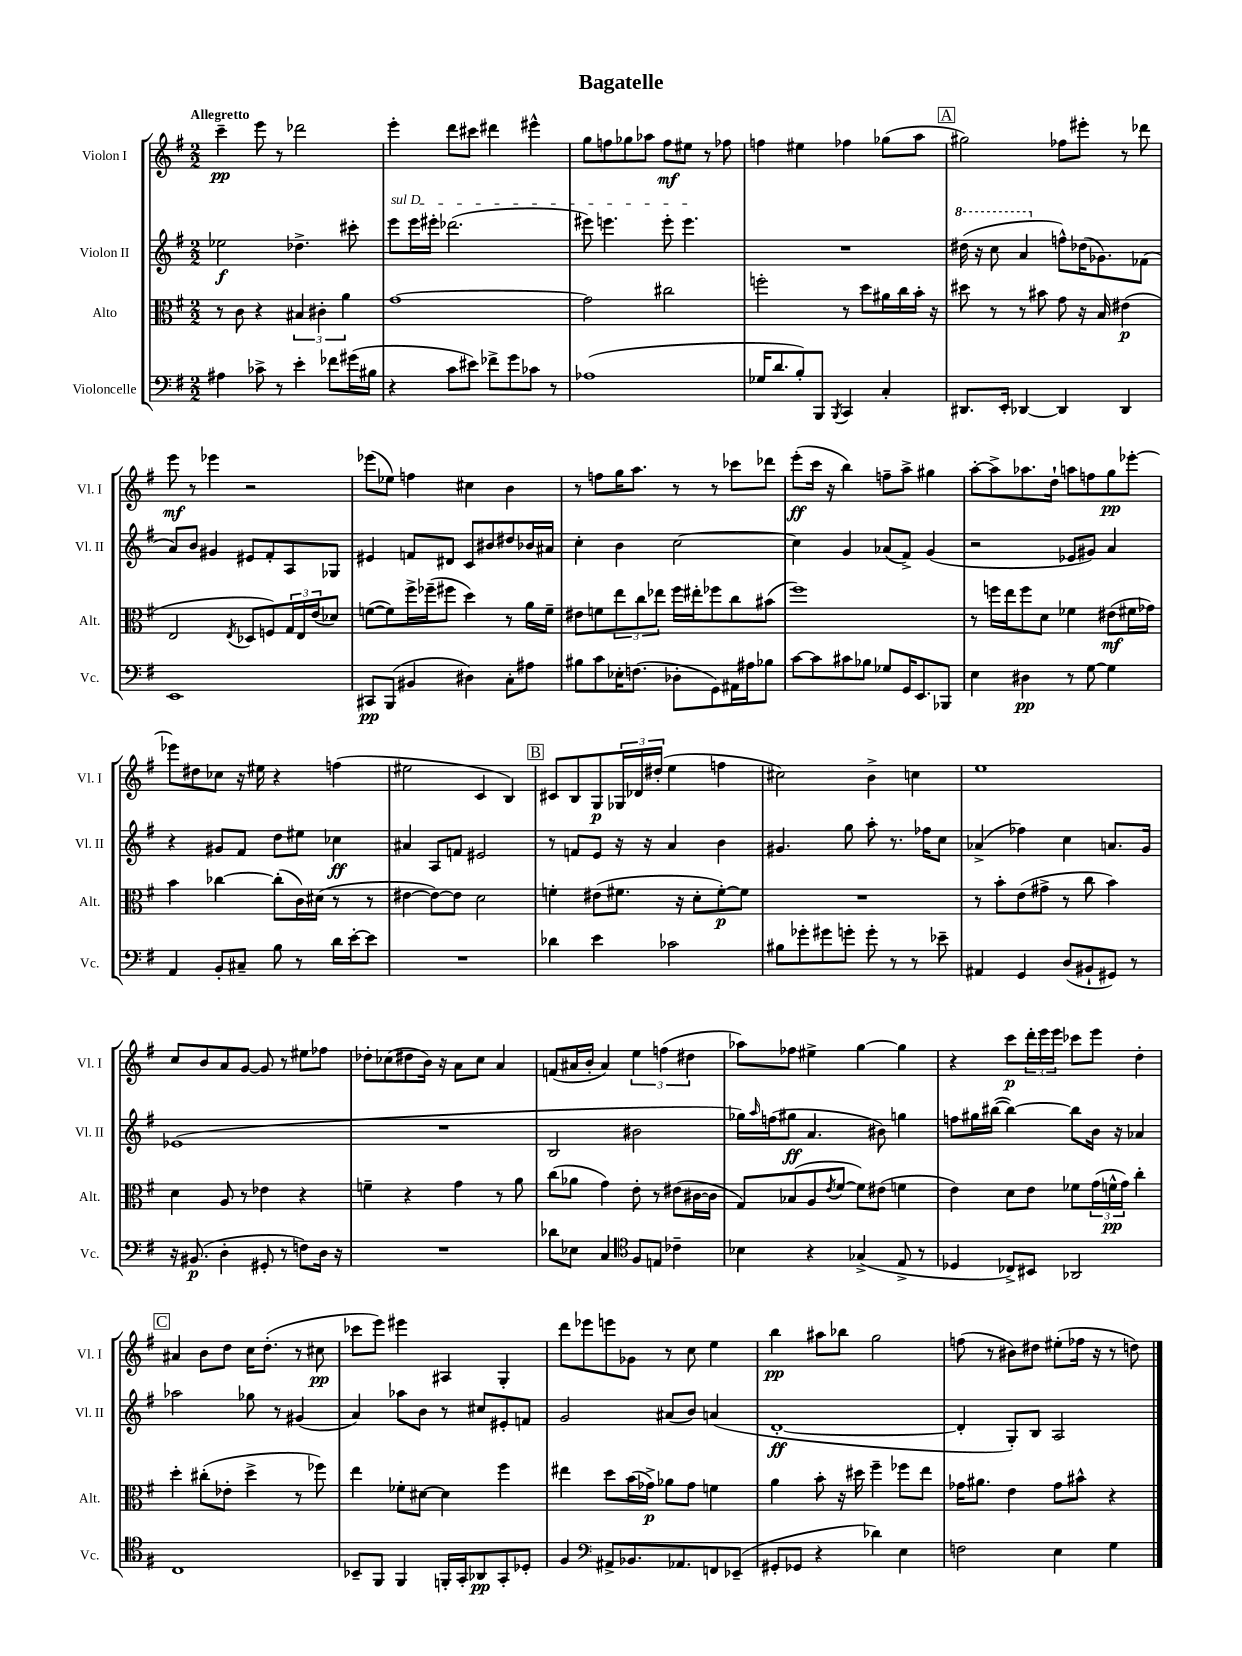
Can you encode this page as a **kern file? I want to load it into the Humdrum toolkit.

**kern	**kern	**kern	**kern
*staff4	*staff3	*staff2	*staff1
*clefF4	*clefC3	*clefG2	*clefG2
*k[f#]	*k[f#]	*k[f#]	*k[f#]
*M2/2	*M2/2	*M2/2	*M2/2
4A#	8r	2ee-	4ccc~
.	8c	.	.
8c-^	4r	.	8eee
8r	.	.	8r
4e'	6B#	4.dd-^	2ddd-
.	6c#'	.	.
8f-	.	.	.
.	6a	.	.
(16g#	.	8ccc#'	.
16B#	.	.	.
=	=	=	=
4r	[1g	8eee	4eee'
.	.	16eee	.
.	.	16eee#'	.
8c	.	(2.ddd-	8ddd
8e#)	.	.	8ccc#
8f-^	.	.	4ddd#
8g	.	.	.
8c-	.	.	4eee#^^
8r	.	.	.
=	=	=	=
(1A-	2g]	8eee#)	8gg
.	.	4.eee	8ff
.	.	.	8gg-
.	.	.	8aa-
.	2cc#	8eee'	8ff
.	.	4.eee	8ee#
.	.	.	8r
.	.	.	8ff-
=	=	=	=
16G-	2ff'	1r	4ff
8.d	.	.	.
8B')	.	.	4ee#
8BBB	.	.	.
8qBBB	.	.	.
4CC	8r	.	4ff-
.	8dd	.	.
4C'	16a#	.	(8gg-
.	16cc	.	.
.	16b'	.	8aa
.	16r	.	.
=	=	=	=
8.DD#	8dd#	(16ddd#	2gg#)
.	.	16r	.
.	8r	8ccc	.
16EE'	.	.	.
[4DD-	8r	4aa	.
.	8b#	.	.
4DD-]	8g	8ff^^)	8ff-
.	16r	(16dd-	8eee#'
.	16B	8.g-)	.
4DD-	(4e#	.	8r
.	.	(8f-	8ddd-
=	=	=	=
1EE	2E	8a)	8eee
.	.	8b	8r
.	.	4g#	4eee-
.	8qE	.	.
.	8D-	8e#	2r
.	8F)	8f#'	.
.	24G	8A	.
.	24E	.	.
.	(24e	.	.
.	8d-)	8G-	.
=	=	=	=
8CC#	([8f	4e#	(8eee-
(8BBB	8f])	.	8ee-)
4BB#	16ff#^	8f	4ff
.	(16ff-~	.	.
.	8ff#	8d#	.
4D#)	4dd)	8c	4cc#
.	.	8b#	.
8C'	8r	8dd#	4b
8A#	16a	16b-	.
.	16f~	16a#	.
=	=	=	=
8B#	8e#	4cc'	8r
8c	8f	.	8ff
16E-'	12ee	4b	16gg
(8.F	.	.	8.aa
.	12cc	.	.
.	12ee-	.	.
8D-'	16ff#	[2cc	8r
.	16ee#'	.	.
8GG)	8ff-	.	8r
16AA#	8cc	.	8ccc-
16A#	.	.	.
8B-	(8b#	.	8ddd-
=	=	=	=
[8c	1ff#)	4cc]	(8eee'
8c]	.	.	16ccc
.	.	.	16r
8c#	.	4g	4bb)
8B-	.	.	.
8G-	.	(8a-	8ff~
16GG	.	8f#^)	8aa^
8.EE	.	.	.
.	.	(4g	4gg#
8BBB-	.	.	.
=	=	=	=
4E	8r	2r	[8aa'
.	16ff	.	8aa^]
.	16ee	.	.
4D#	8ff	.	8.aa-
.	8d	.	.
.	.	.	16dd`
8r	4f-	8e-	8aa
[8G	.	8g#)	8ff
4G]	(8e#	4a	8gg
.	16f#	.	[8eee-'
.	16g-)	.	.
=	=	=	=
4AA	4b	4r	8eee-]
.	.	.	8dd#
8BB'	[4cc-	8g#	8cc-
8C#~	.	8f#	16r
.	.	.	16ee#
8B	(8cc-']	8dd	4r
8r	16c)	8ee#	.
.	(16d#	.	.
16d	8r	4cc-	(4ff
[16e'	.	.	.
8e]	8r	.	.
=	=	=	=
1r	[4e#	4a#	2ee#
.	8e#_)	8A	.
.	8e#]	8f	.
.	2d	2e#	4c
.	.	.	4B)
=	=	=	=
4d-	4f'	8r	8c#
.	.	8f	8B
4e	(8e#	8e	8G
.	8.f#	16r	24G-
.	.	.	24d-
.	.	16r	.
.	.	.	(24dd#'
2c-	.	4a	4ee
.	16r	.	.
.	8d'	.	.
.	[8f#')	4b	4ff
.	8f#]	.	.
=	=	=	=
8B#	1r	4.g#	2cc#)
8g-'	.	.	.
8g#	.	.	.
8g'	.	8gg	.
8g'	.	8aa'	4b^
8r	.	8.r	.
8r	.	.	4cc
.	.	16ff-	.
8e-~	.	8cc	.
=	=	=	=
4AA#	8r	(4a-^	1ee
.	8b'	.	.
4GG	(8e	4ff-)	.
.	8g#^	.	.
(8D	8r	4cc	.
8BB#`	8cc	.	.
8GG#)	4b)	8.a	.
8r	.	.	.
.	.	16g	.
=	=	=	=
16r	4d	(1e-	8cc
(8.BB#	.	.	.
.	.	.	8b
4D'	8A	.	8a
.	8r	.	[8g
8GG#'	4e-	.	8g]
8r	.	.	8r
8F)	4r	.	8ee#
16D	.	.	8ff-
16r	.	.	.
=	=	=	=
1r	4f~	1r	8dd-'
.	.	.	(8cc-
.	4r	.	8dd#
.	.	.	16b)
.	.	.	16r
.	4g	.	8a
.	.	.	8cc-
.	8r	.	4a
.	8a	.	.
=	=	=	=
8d-	(8cc	2B	(8f
8E-	8a-	.	16a#
.	.	.	16b'
4C	4g)	.	4a#)
*clefC4	*	*	*
8F#	8e'	2b#	6ee
8E	8r	.	.
.	.	.	(6ff
4c-~	(8e#	.	.
.	.	.	6dd#
.	[16c#	.	.
.	16c#]	.	.
=	=	=	=
4B-	8G)	16gg-)	8aa-)
.	.	16qqaa	.
.	.	(16ff	.
.	(8B-	8gg#	8ff-
4r	8A	4.a	4ee#^
.	8qe	.	.
.	[8f#	.	.
(4G-^	8f#])	.	[4gg
.	(8e#	8b#)	.
8E^	4f	4gg	4gg]
8r	.	.	.
=	=	=	=
4D-	4e)	8ff	4r
.	.	16gg#	.
.	.	([16bb#	.
8C-^)	8d	4bb#_)	8ccc
8BB#	8e	.	24ddd'
.	.	.	24eee
.	.	.	24eee
2AA-	8f-	8bb#]	8ccc-
.	(24g	16b	8eee
.	24f^^	.	.
.	.	16r	.
.	24g)	.	.
.	4cc'	4a-	4dd'
=	=	=	=
1C	4dd'	2aa-	4a#
.	(8cc#'	.	8b
.	8e-'	.	8dd
.	4dd^	8gg-	16cc
.	.	.	(8.dd'
.	.	8r	.
.	8r	(4g#	8r
.	8ff-)	.	8cc#
=	=	=	=
8BB-~	4ee	4a)	8ccc-
8FF#	.	.	8eee)
4FF#	8f-'	8aa-	4eee#
.	[8d#	8b	.
16FF'	4d#]	8r	4A#
16GG'	.	.	.
8AA-	.	8cc#	.
8GG'	4ff#	8e#'	4G'
8D-'	.	8f	.
=	=	=	=
4F#	4ee#	2g	8ddd
.	.	.	8eee-
*clefF4	*	*	*
8AA#^	8dd	.	8eee
8.BB-	(16b	.	8g-
.	16g-^)	.	.
.	8a-	(8a#	8r
8.AA-	.	.	.
.	8g-	8b)	8cc
8FF	4f	(4a	4ee
(8EE-~	.	.	.
=	=	=	=
8GG#'	4a	[1d'	4bb
8GG-	.	.	.
4r	8b'	.	8aa#
.	16r	.	8bb-
.	16dd#	.	.
4d-)	4ff#~	.	2gg
4E	8ff-	.	.
.	8ee	.	.
=	=	=	=
2F	16g-	4d']	(8ff
.	8.a#	.	.
.	.	.	8r
.	4e	8G')	8b#)
.	.	8B	8dd#
4E	8g-	2A	(8ee#'
.	8b#^^	.	16ff-
.	.	.	16r
4G	4r	.	8r
.	.	.	8dd)
==	==	==	==
*-	*-	*-	*-
